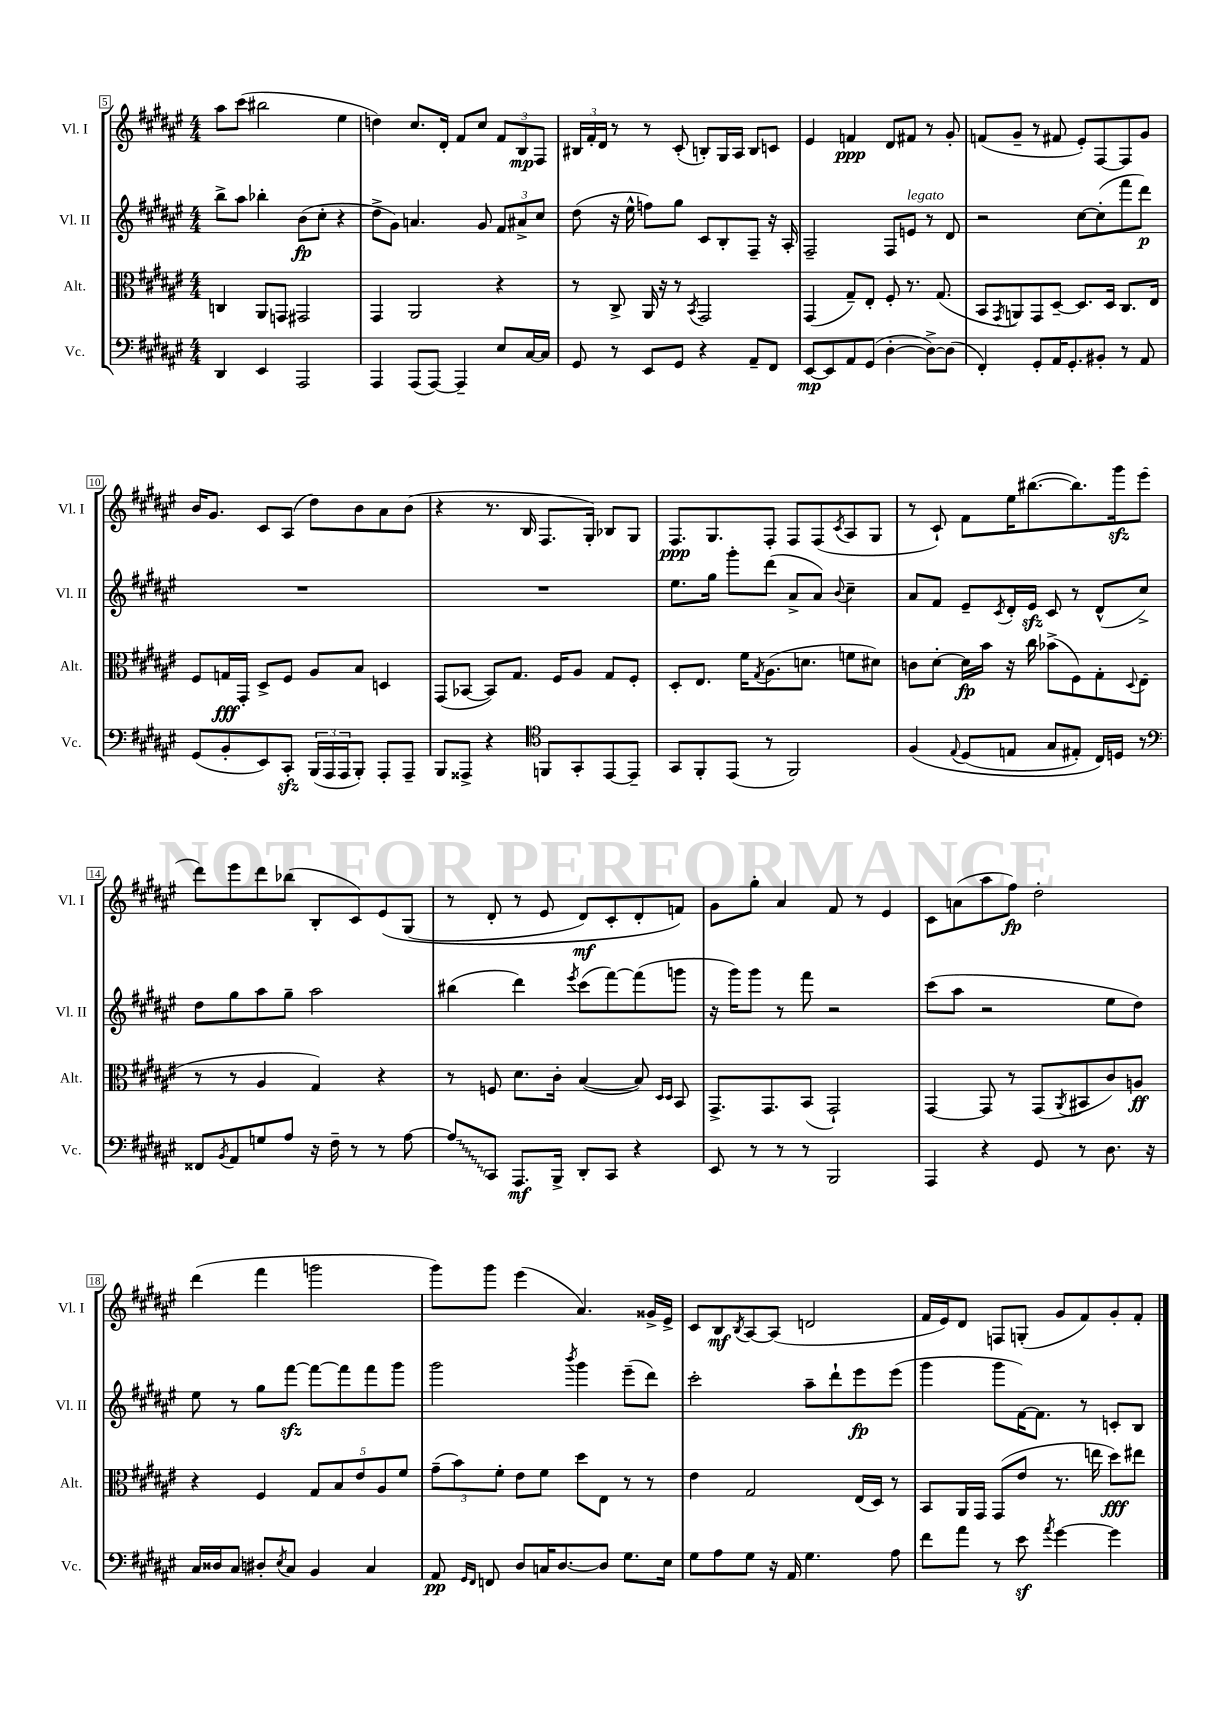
<<
\new StaffGroup <<
\new Staff = "s0" \with { instrumentName = "Vl. I" shortInstrumentName = "Vl. I" } {
    \clef treble \key fis \major \numericTimeSignature \time 4/4
    ais''8 cis'''8( bis''2 eis''4 |
    d''4) cis''8. dis'16-. fis'8 cis''8 \tuplet 3/2 { fis'8 b8\mp fis8 } |
    \tuplet 3/2 { bis16 fis'16-. dis'16 } r8 r8 cis'8-.( b8-.) gis16 ais16 b8 c'8 |
    eis'4 f'4\ppp dis'8 fis'8 r8 gis'8-. |
    f'8( gis'8-- r8 fis'8 eis'8-.) fis8~ fis8 gis'8 |
    b'16 gis'8. cis'8 ais8( dis''8) b'8 ais'8 b'8( |
    r4 r8. b16 fis8. gis16-.) bes8 gis8 |
    fis8.\ppp gis8. fis8-. fis8 fis8( \acciaccatura { cis'8 } ais8 gis8 |
    r8 cis'8-!) fis'8 eis''16 bis''8.~( bis''8.) gis'''16\sfz eis'''8( |
    dis'''8) eis'''8 dis'''8 bes''8( b8-. cis'8) eis'8\( gis8( |
    r8 dis'8-. r8 eis'8 dis'8\mf) cis'8-. dis'8-. f'8\) |
    gis'8 gis''8-. ais'4 fis'8 r8 eis'4 |
    cis'8 a'8( ais''8 fis''8\fp) dis''2-. |
    dis'''4( fis'''4 g'''2 |
    gis'''8) gis'''8 eis'''4( ais'4.) gisis'16-> eis'16-> |
    cis'8 b8\mf \acciaccatura { b8 } ais8~ ais8( d'2 |
    fis'16 eis'16) dis'8 f8 g8-.( gis'8 fis'8) gis'8-. fis'8-. \bar "|." |
}
\new Staff = "s1" \with { instrumentName = "Vl. II" shortInstrumentName = "Vl. II" } {
    \clef treble \key fis \major \numericTimeSignature \time 4/4
    b''8-> ais''8 bes''4-. b'8\fp( cis''8-. r4 |
    dis''8-> gis'8) a'4. gis'8 \tuplet 3/2 { fis'8 ais'8-> cis''8 } |
    dis''8( r16 eis''16-^ f''8) gis''8 cis'8 b8-. fis8-- r16 ais16-. |
    fis2-- fis8 e'8^\markup { \italic "legato" } r8 dis'8 |
    r2 cis''8~ cis''8-.( fis'''8 dis'''8\p) |
    R1 |
    R1 |
    eis''8. gis''16 gis'''8-. dis'''8( ais'8-> ais'8) \appoggiatura { b'8 } cis''4-- |
    ais'8 fis'8 eis'8-- \acciaccatura { cis'8 } dis'16-. eis'16\sfz cis'8 r8 dis'8-^( cis''8->) |
    dis''8 gis''8 ais''8 gis''8-- ais''2 |
    bis''4( dis'''4) \acciaccatura { eis'''8 } cis'''8( fis'''8~) fis'''8( g'''8 |
    r16 gis'''16) gis'''8 r8 fis'''8 r2 |
    cis'''8( ais''8 r2 eis''8 dis''8) |
    eis''8 r8 gis''8 fis'''8~\sfz fis'''8~ fis'''8 fis'''8 gis'''8 |
    gis'''2 \acciaccatura { b'''8 } gis'''4 eis'''8--( dis'''8) |
    cis'''2-. ais''8-- dis'''8-! eis'''8\fp eis'''8( |
    gis'''4 gis'''8 fis'16~) fis'8. r8 c'8-. b8 \bar "|." |
}
\new Staff = "s2" \with { instrumentName = "Alt." shortInstrumentName = "Alt." } {
    \clef alto \key fis \major \numericTimeSignature \time 4/4
    c4 ais,8 g,8 gis,2 |
    gis,4 ais,2 r4 |
    r8 cis8-> ais,16 r16 r8 \acciaccatura { b,8 } gis,2 |
    gis,4( gis8--) eis8-. fis8-. r8. gis8.( |
    b,8 \acciaccatura { gis,8 } a,8) gis,8 dis8~-- dis8. dis16 cis8. eis16 |
    fis8 g16\fff gis,16-. dis8-> fis8 ais8 b8 d4 |
    gis,8( bes,8~ bes,8) gis8. fis16 ais8 gis8 fis8-. |
    dis8-. eis8. fis'16 \acciaccatura { gis8 } ais8.( d'8. f'8 dis'8) |
    c'8 dis'8~-. dis'16\fp b'16 r16 cis''16 bes'8->( fis8) gis8-. \appoggiatura { dis8 } eis8( |
    r8 r8 ais4 gis4) r4 |
    r8 f8 dis'8. cis'16-. b4~( b8) \grace { dis16 dis16 } b,8 |
    gis,8.-> gis,8. b,8( gis,2-!) |
    gis,4~ gis,8 r8 gis,8( \acciaccatura { ais,8 } bis,8 cis'8) a8\ff |
    r4 fis4 \tuplet 5/4 { gis8 b8 eis'8 ais8 fis'8 } |
    \tuplet 3/2 { gis'8--( b'8) fis'8-. } eis'8 fis'8 dis''8 eis8 r8 r8 |
    eis'4 gis2 eis16( dis16) r8 |
    b,8 ais,16 gis,16 gis,8( eis'8 r8. e''16 dis''8\fff) eis''8 \bar "|." |
}
\new Staff = "s3" \with { instrumentName = "Vc." shortInstrumentName = "Vc." } {
    \clef bass \key fis \major \numericTimeSignature \time 4/4
    dis,4 eis,4 ais,,2 |
    ais,,4 ais,,8( ais,,8~) ais,,4-- eis8 cis16~ cis16 |
    gis,8 r8 eis,8 gis,8 r4 ais,8-- fis,8 |
    eis,8~\mp eis,8 ais,8 gis,8( dis4~-. dis8~->) dis8( |
    fis,4-.) gis,8-. ais,16 gis,8.-. bis,8-. r8 ais,8 |
    gis,8( b,8-. eis,8) cis,8-.\sfz \tuplet 3/2 { b,,16( ais,,16 ais,,16 } b,,8-.) ais,,8-. ais,,8-- |
    b,,8 aisis,,8-> r4 \clef tenor f,8 gis,8-. eis,8~ eis,8-- |
    gis,8 fis,8-. eis,8( r8 fis,2) |
    fis4\( \appoggiatura { eis8 } dis8( e8 gis8 eis8-.) cis16\) d16 r8 |
    \clef bass fisis,8 \acciaccatura { b,8 } ais,8 g8 ais8 r16 fis16-- r8 r8 ais8~ |
    \once \override Glissando.style = #'zigzag ais8\glissando cis,8 ais,,8.\mf b,,16-> dis,8-. cis,8 r4 |
    eis,8 r8 r8 r8 b,,2 |
    ais,,4 r4 gis,8 r8 dis8. r16 |
    cis16 disis16 cis8 dis8-. \acciaccatura { eis8 } cis8 b,4 cis4 |
    ais,8\pp \grace { gis,16 fis,16 } f,8 dis8 c16 dis8.~ dis8 gis8. eis16 |
    gis8 ais8 gis8 r16 ais,16 gis4. ais8 |
    fis'8 ais'8 r8 eis'8\sf \acciaccatura { ais'8 } gis'4~ gis'4 \bar "|." |
}
>>
>>
\layout { \context { \Score currentBarNumber = #5 \override BarNumber.stencil = #(make-stencil-boxer 0.1 0.3 ly:text-interface::print) } }
